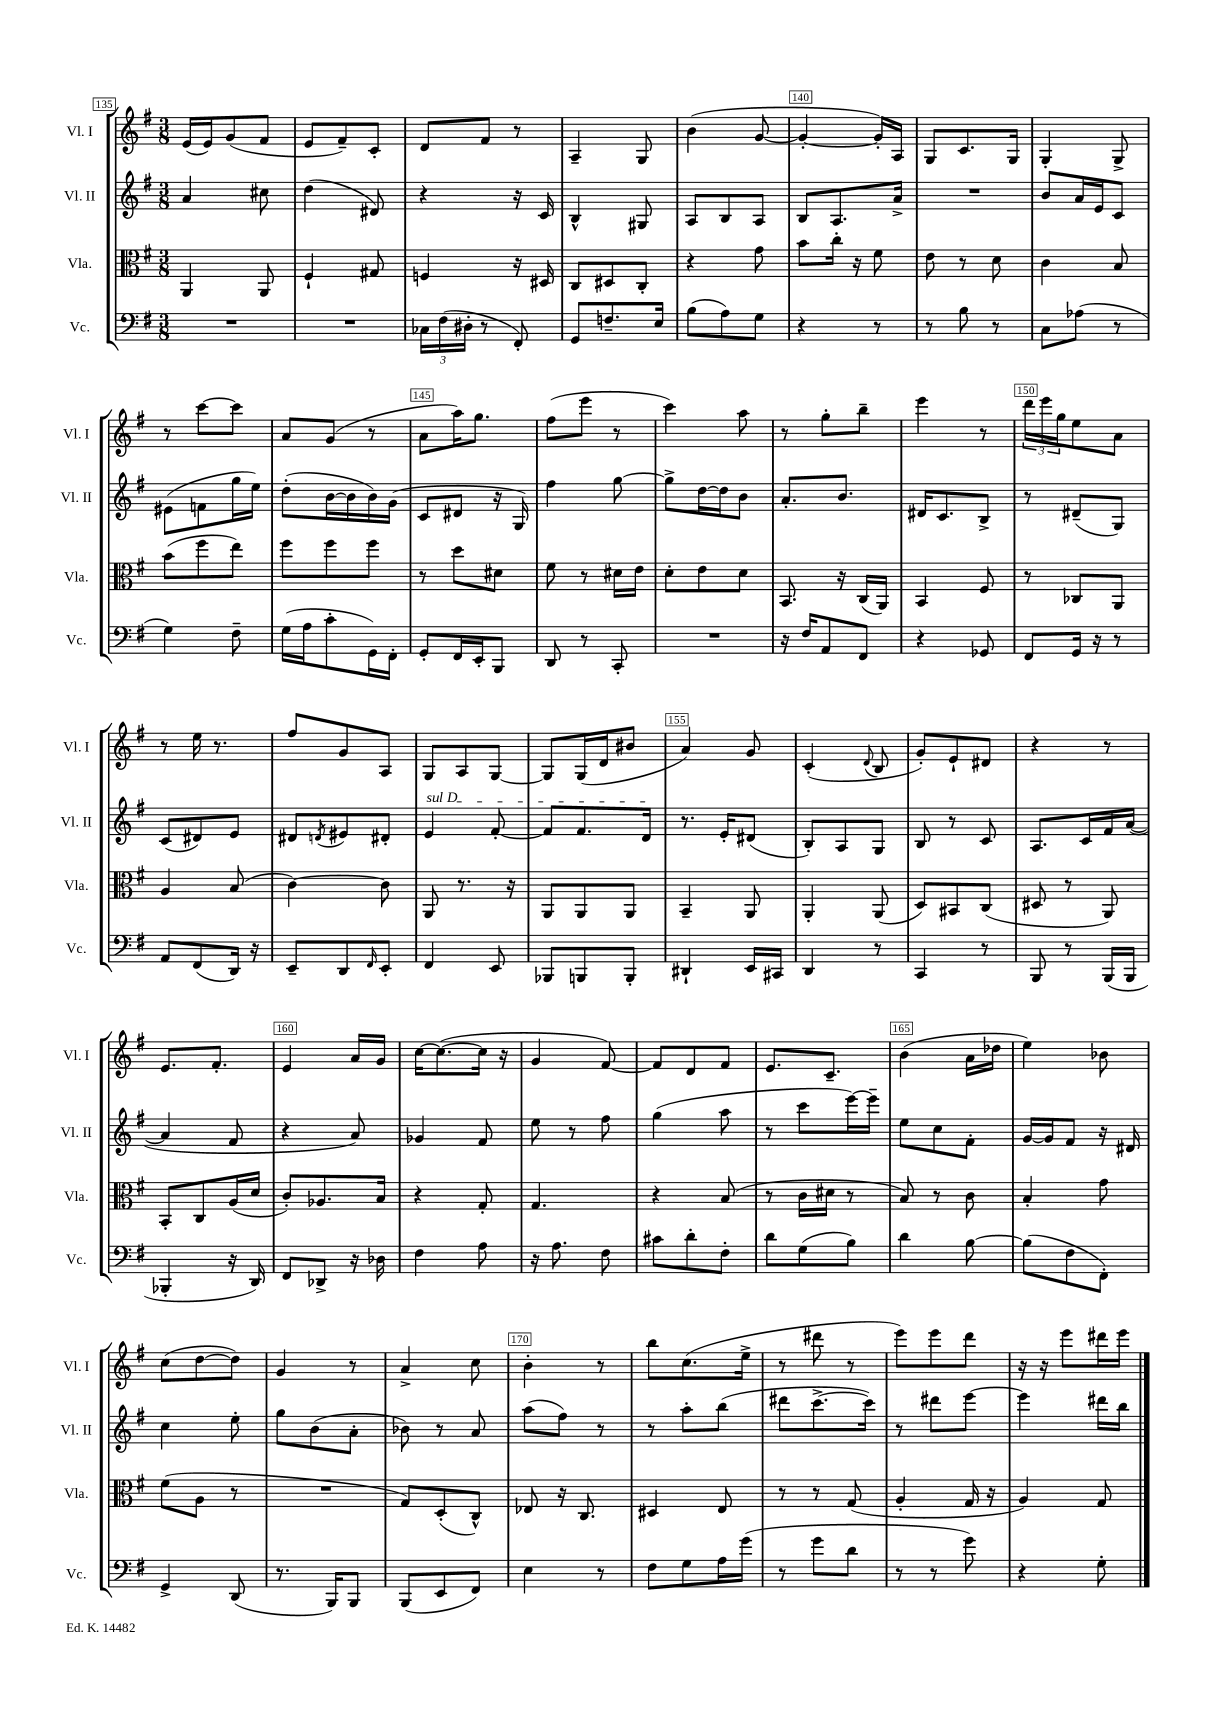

**kern	**kern	**kern	**kern
*part4	*part3	*part2	*part1
*staff4	*staff3	*staff2	*staff1
*I"Vc.	*I"Vla.	*I"Vl. II	*I"Vl. I
*I'Vc.	*I'Vla.	*I'Vl. II	*I'Vl. I
*clefF4	*clefC3	*clefG2	*clefG2
*k[f#]	*k[f#]	*k[f#]	*k[f#]
*M3/8	*M3/8	*M3/8	*M3/8
=135	=135	=135	=135
4.r	4AA/	4a/	(16e/LL
.	.	.	16e/J)
.	.	.	(8g/
.	8AA/	8cc#X\	8f#/J
=136	=136	=136	=136
4.r	4F#`/	(4dd\	8e/L
.	.	.	8f#~/)
.	8G#X/	8d#X/)	8c'/J
=137	=137	=137	=137
24C-X\LL	4Fn/	4r	8d/L
(24F#\	.	.	.
24D#X'\JJ	.	.	.
8r	.	.	8f#/J
8FF#'/)	16r	16r	8r
.	16D#X/	16c/	.
=138	=138	=138	=138
8GG/L	8C/L	4B^^/	4A~/
8.Fn~/	8D#X/	.	.
.	8C'/J	8G#X/	8G/
16E/Jk	.	.	.
=139	=139	=139	=139
(8B\L	4r	8A/L	(4b\
8A\)	.	8B/	.
8G\J	8g\	8A/J	[8g/
=140	=140	=140	=140
4r	8b\L	8B/L	4g'/_
.	16cc'\Jk	8.A/	.
.	16r	.	.
8r	8f#\	.	16g'/LL])
.	.	16a^/Jk	16A/JJ
=141	=141	=141	=141
8r	8e\	4.r	8G/L
8B\	8r	.	8.c/
8r	8d\	.	.
.	.	.	16G/Jk
=142	=142	=142	=142
8C\L	4c\	8b/L	4G'/
(8A-X\J	.	16a/L	.
.	.	16e/J	.
8r	8B/	8c/J	8G^/
!!LO:LB:g=z
=143	=143	=143	=143
4G\)	(8b\L	(8e#X\L	8r
.	8ff#\	8fn\	[8ccc\L
8F#~\	8ee\J)	16gg\L	8ccc\J]
.	.	16ee\JJ)	.
=144	=144	=144	=144
(16G\LL	8ff#\L	(8dd'\L	8a/L
16A\J	.	.	.
8c'\	8ff#\	[16b\L	(8g/J
.	.	16b\]	.
16GG\L)	8ff#\J	16b\)	8r
16FF#'\JJ	.	(16g\JJ	.
=145	=145	=145	=145
8GG'/L	8r	8c/L	8a\L
16FF#/L	8dd\L	8d#X/J	16aa\K)
16EE'/J	.	.	8.gg\J
8BBB/J	8d#X\J	16r	.
.	.	16G/)	.
=146	=146	=146	=146
8DD/	8f#\	4ff#\	(8ff#\L
8r	8r	.	8eee\J
8CC'/	16d#X\LL	[8gg\	8r
.	16e\JJ	.	.
=147	=147	=147	=147
4.r	8d'\L	8gg^\L]	4ccc\)
.	8e\	[16dd\L	.
.	.	16dd\J]	.
.	8d\J	8b\J	8aa\
=148	=148	=148	=148
16r	8.BB/	8.a'/L	8r
16F#/KL	.	.	.
8AA/	.	.	8gg'\L
.	16r	8.b/J	.
8FF#/J	(16C/LL	.	8bb~\J
.	16AA/JJ)	.	.
=149	=149	=149	=149
4r	4BB/	16d#X/KL	4eee\
.	.	8.c/	.
8GG-X/	8F#/	8B^/J	8r
=150	=150	=150	=150
8FF#/L	8r	8r	24ddd\LL
.	.	.	24eee\
.	.	.	24gg\J
16GG/Jk	8C-X/L	(8d#X~/L	8ee\
16r	.	.	.
8r	8AA/J	8G/J)	8a\J
!!LO:LB:g=z
=151	=151	=151	=151
8AA/L	4A/	(8c/L	8r
(8FF#/	.	8d#X/)	16ee\
.	.	.	8.r
16DD/Jk)	(8B/	8e/J	.
16r	.	.	.
=152	=152	=152	=152
8EE~/L	[4c\)	8d#X/L	8ff#/L
.	.	8qdn/	.
8DD/	.	8e#X/	8g/
16qqFF#/	.	.	.
8EE'/J	8c\]	8d#X'/J	8A/J
=153	=153	=153	=153
!	!	!LO:TX:a:i:t=sul D	!
4FF#/	8AA/	4e/	8G/L
.	8.r	.	8A/
8EE/	.	[8f#'/	[8G/J
.	16r	.	.
=154	=154	=154	=154
8BBB-X/L	8AA/L	8f#/L]	8G/L]
8BBBn/	8AA/	8.f#/	(16G/L
.	.	.	16d/J
8BBB'/J	8AA/J	.	8b#X/J
.	.	16d/Jk	.
=155	=155	=155	=155
4DD#X`/	4BB~/	8.r	4a/)
.	.	16e'/KL	.
16EE/LL	8AA/	(8d#X/J	8g/
16CC#X/JJ	.	.	.
=156	=156	=156	=156
4DD/	4AA'/	8B'/L)	(4c'/
.	.	8A/	.
.	.	.	8qqd/
8r	(8AA/	8G/J	8B/
=157	=157	=157	=157
4CC/	8D/L)	8B/	8g'/L)
.	8BB#X/	8r	8e`/
8r	(8C/J	8c/	8d#X/J
=158	=158	=158	=158
8BBB/	8D#X/	8.A/L	4r
8r	8r	.	.
.	.	16c/L	.
(16BBB/LL	8AA/)	16f#/	8r
16BBB/JJ	.	([16a/JJ	.
!!LO:LB:g=z
=159	=159	=159	=159
4BBB-X'/	8BB'/L	4a/]	8.e/L
.	8C/	.	.
.	.	.	8.f#'/J
16r	(16A/L	8f#/	.
16DD/)	16d/JJ	.	.
=160	=160	=160	=160
8FF#/L	8c'/L)	4r	4e/
8DD-X^/J	8.A-X/	.	.
16r	.	8a/)	16a/LL
16D-X\	16B/Jk	.	16g/JJ
=161	=161	=161	=161
4F#\	4r	4g-X/	[16cc\KL
.	.	.	(8.cc\_
8A\	8G'/	8f#/	16cc\Jk]
.	.	.	16r
=162	=162	=162	=162
16r	4.G/	8ee\	4g/
8.A\	.	.	.
.	.	8r	.
8F#\	.	8ff#\	[8f#/)
=163	=163	=163	=163
8c#X\L	4r	(4gg\	8f#/L]
8d'\	.	.	8d/
8F#'\J	(8B/	8aa\	8f#/J
=164	=164	=164	=164
8d\L	8r	8r	8.e/L
(8G\	16c\LL	8ccc\L	.
.	16d#X\JJ	.	8.c~/J
8B\J)	8r	[16eee\L)	.
.	.	16eee~\JJ]	.
=165	=165	=165	=165
4d\	8B/)	8ee\L	(4b\
.	8r	8cc\	.
[8B\	8c\	8f#'\J	16a\LL
.	.	.	16dd-X\JJ
=166	=166	=166	=166
(8B\L]	4B'/	[16g/LL	4ee\)
.	.	16g/J]	.
8F#\	.	8f#/J	.
8FF#'\J)	8g\	16r	8b-X\
.	.	16d#X/	.
!!LO:LB:g=z
=167	=167	=167	=167
4GG^/	(8f#\L	4cc\	(8cc\L
.	8A\J	.	[8dd\
(8DD/	8r	8ee'\	8dd\J])
=168	=168	=168	=168
8.r	4.r	8gg\L	4g/
.	.	(8b\	.
16BBB/KL)	.	.	.
8BBB/J	.	8a'\J	8r
=169	=169	=169	=169
(8BBB/L	8G/L)	8b-X\)	4a^/
8EE/	(8D'/	8r	.
8FF#/J)	8C^^/J)	8a/	8cc\
=170	=170	=170	=170
4E\	8E-X/	(8aa\L	4b'\
.	16r	8ff#\J)	.
.	8.C/	.	.
8r	.	8r	8r
=171	=171	=171	=171
8F#\L	4D#X/	8r	8bb\L
8G\	.	8aa'\L	(8.cc\
16A\L	8E/	(8bb\J	.
(16g\JJ	.	.	16ee^\Jk
=172	=172	=172	=172
8r	8r	8ddd#X\L	8r
8g\L	8r	[8.ccc^\	8ddd#X\
8d\J	(8G/	.	8r
.	.	16ccc\Jk])	.
=173	=173	=173	=173
8r	4A'/	8r	8eee\L)
8r	.	8ddd#X\L	8eee\
8g\)	16G/	[8eee\J	8ddd\J
.	16r	.	.
=174	=174	=174	=174
4r	4A/)	4eee\]	16r
.	.	.	16r
.	.	.	8eee\L
8G'\	8G/	16ddd#X\LL	16ddd#X\L
.	.	16bb\JJ	16eee\JJ
==	==	==	==
*-	*-	*-	*-
